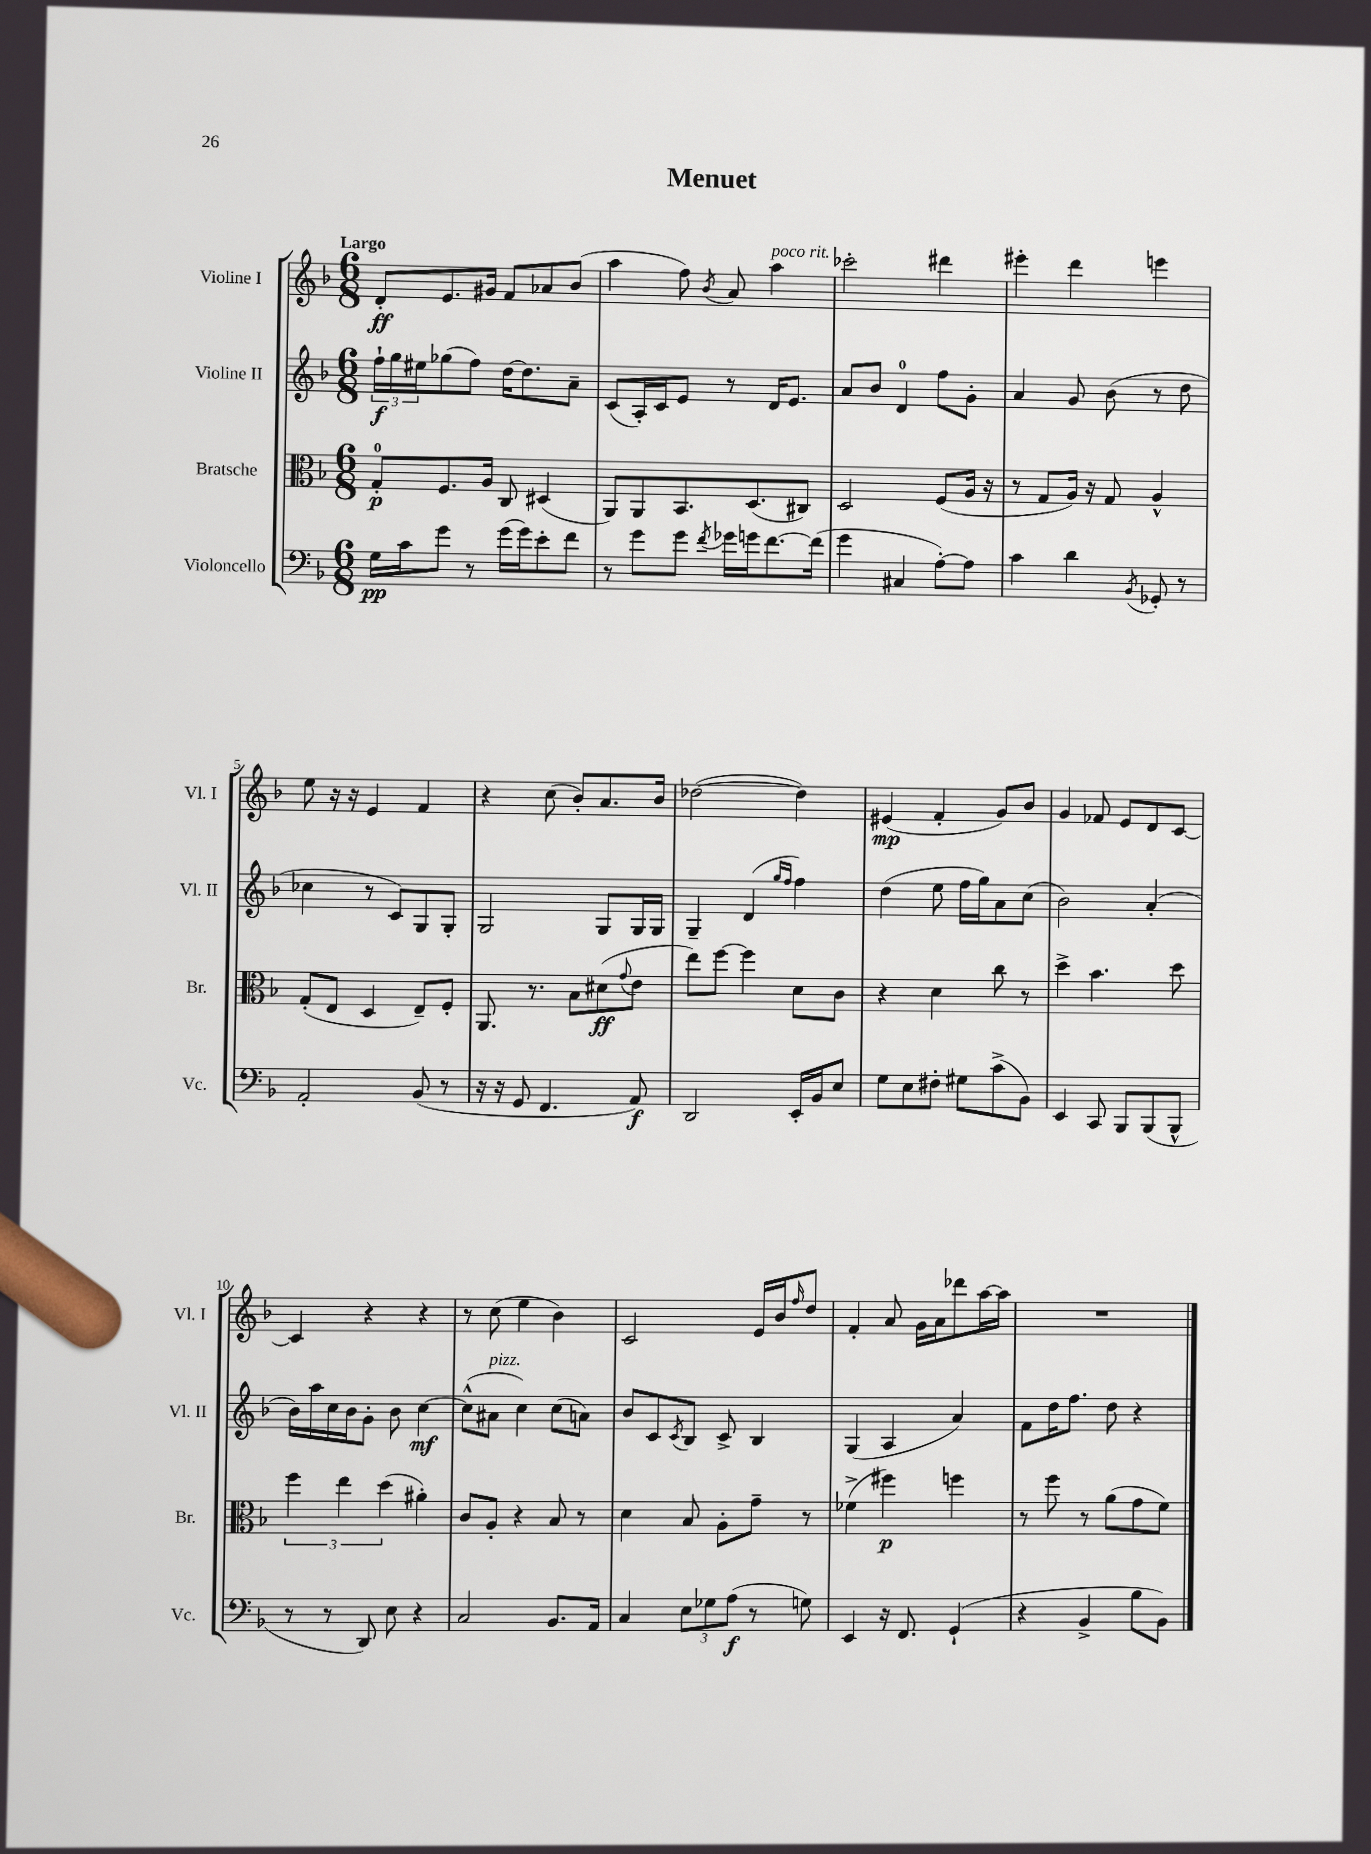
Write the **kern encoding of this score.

**kern	**kern	**kern	**kern
*staff4	*staff3	*staff2	*staff1
*clefF4	*clefC3	*clefG2	*clefG2
*k[b-]	*k[b-]	*k[b-]	*k[b-]
*M6/8	*M6/8	*M6/8	*M6/8
16G	8G'	24ff`	8d'
.	.	24gg	.
16c	.	.	.
.	.	24ee#	.
8g	8.F	(8gg-	8.e
8r	.	8ff)	.
.	16A	.	16g#
(16g	8C	[16dd	8f
16g)	.	8.dd]	.
8e'	(4D#	.	8a-
8f	.	8a~	(8b-
=	=	=	=
8r	8AA)	(8c	4aa
8g	8AA	16A')	.
.	.	16c	.
8g	8.BB-	8e	8ff)
8qf	.	.	8qb-
16g-	.	8r	8a
16g	(8.D	.	.
[8.f	.	16d	4aa
.	.	8.e	.
.	8C#)	.	.
(16f]	.	.	.
=	=	=	=
4g	2D	8a	2ccc-'
.	.	8b-	.
4C#	.	4d	.
[8A')	(8F	8ff	4ddd#
8A]	16A	8g'	.
.	16r	.	.
=	=	=	=
4c	8r	4a	4eee#'
.	8G	.	.
4d	16A)	8g	4ddd
.	16r	.	.
.	8G	(8b-	.
8qBB-	.	.	.
8GG-'	4A^^	8r	4eee
8r	.	8dd	.
=	=	=	=
2AA'	(8G'	4cc-	8ee
.	8E	.	16r
.	.	.	16r
.	4D	8r	4e
.	.	8c)	.
(8BB-	8E~)	8G	4f
8r	8F'	8G'	.
=	=	=	=
16r	8.AA	2G	4r
16r	.	.	.
8GG	.	.	.
.	8.r	.	.
4.FF	.	.	(8cc
.	8B-	.	8b-')
.	(8d#	8G	8.a
.	8qqg	.	.
8AA)	8e	16G	.
.	.	16G	16b-
=	=	=	=
2DD	8ee)	4G~	([2dd-
.	[8ff	.	.
.	4ff]	(4d	.
.	.	16qqgg	.
.	.	16qqff	.
16EE'	8d	4ff)	4dd-])
16BB-	.	.	.
8E	8c	.	.
=	=	=	=
8G	4r	(4dd	(4e#
8E	.	.	.
8F#'	4d	8ee	4f'
8G#	.	16ff	.
.	.	16gg)	.
(8c^	8cc	8a	8g)
8BB-)	8r	(8cc	8b-
=	=	=	=
4EE	4dd^	2b-)	4g
8CC	4.b-	.	8f-
8BBB-	.	.	8e
(8BBB-	.	(4a'	8d
8BBB-^^	8dd	.	[8c
=	=	=	=
8r	6ff	16b-)	4c]
.	.	16aa	.
8r	.	16cc	.
.	6ee	.	.
.	.	16b-	.
8DD)	.	8g'	4r
.	(6dd	.	.
8E	.	8b-	.
4r	4a#')	[4cc	4r
=	=	=	=
2C	8c	(8cc^^]	8r
.	8A'	8a#	(8cc
.	4r	4cc)	4ee
8.BB-	8B-	(8cc	4b-)
.	8r	8a)	.
16AA	.	.	.
=	=	=	=
4C	4d	8b-	2c
.	.	8c	.
.	.	8qc	.
12E	8B-	8B-	.
12G-	.	.	.
.	8A'	8c^	.
(12A	.	.	.
8r	8g~	4B-	16e
.	.	.	16b-
.	.	.	16qqff
8G)	8r	.	8dd
=	=	=	=
4EE	(4f-^	(4G	4f'
16r	4ff#)	4A	8a
8.FF	.	.	.
.	.	.	16g
.	.	.	16a
(4GG`	4ff	4a)	8ddd-
.	.	.	[16aa
.	.	.	16aa]
=	=	=	=
4r	8r	8f	2.r
.	8ff	16dd	.
.	.	8.ff	.
4BB-^	8r	.	.
.	(8a	8dd	.
8B-	8g	4r	.
8BB-)	8f)	.	.
==	==	==	==
*-	*-	*-	*-
